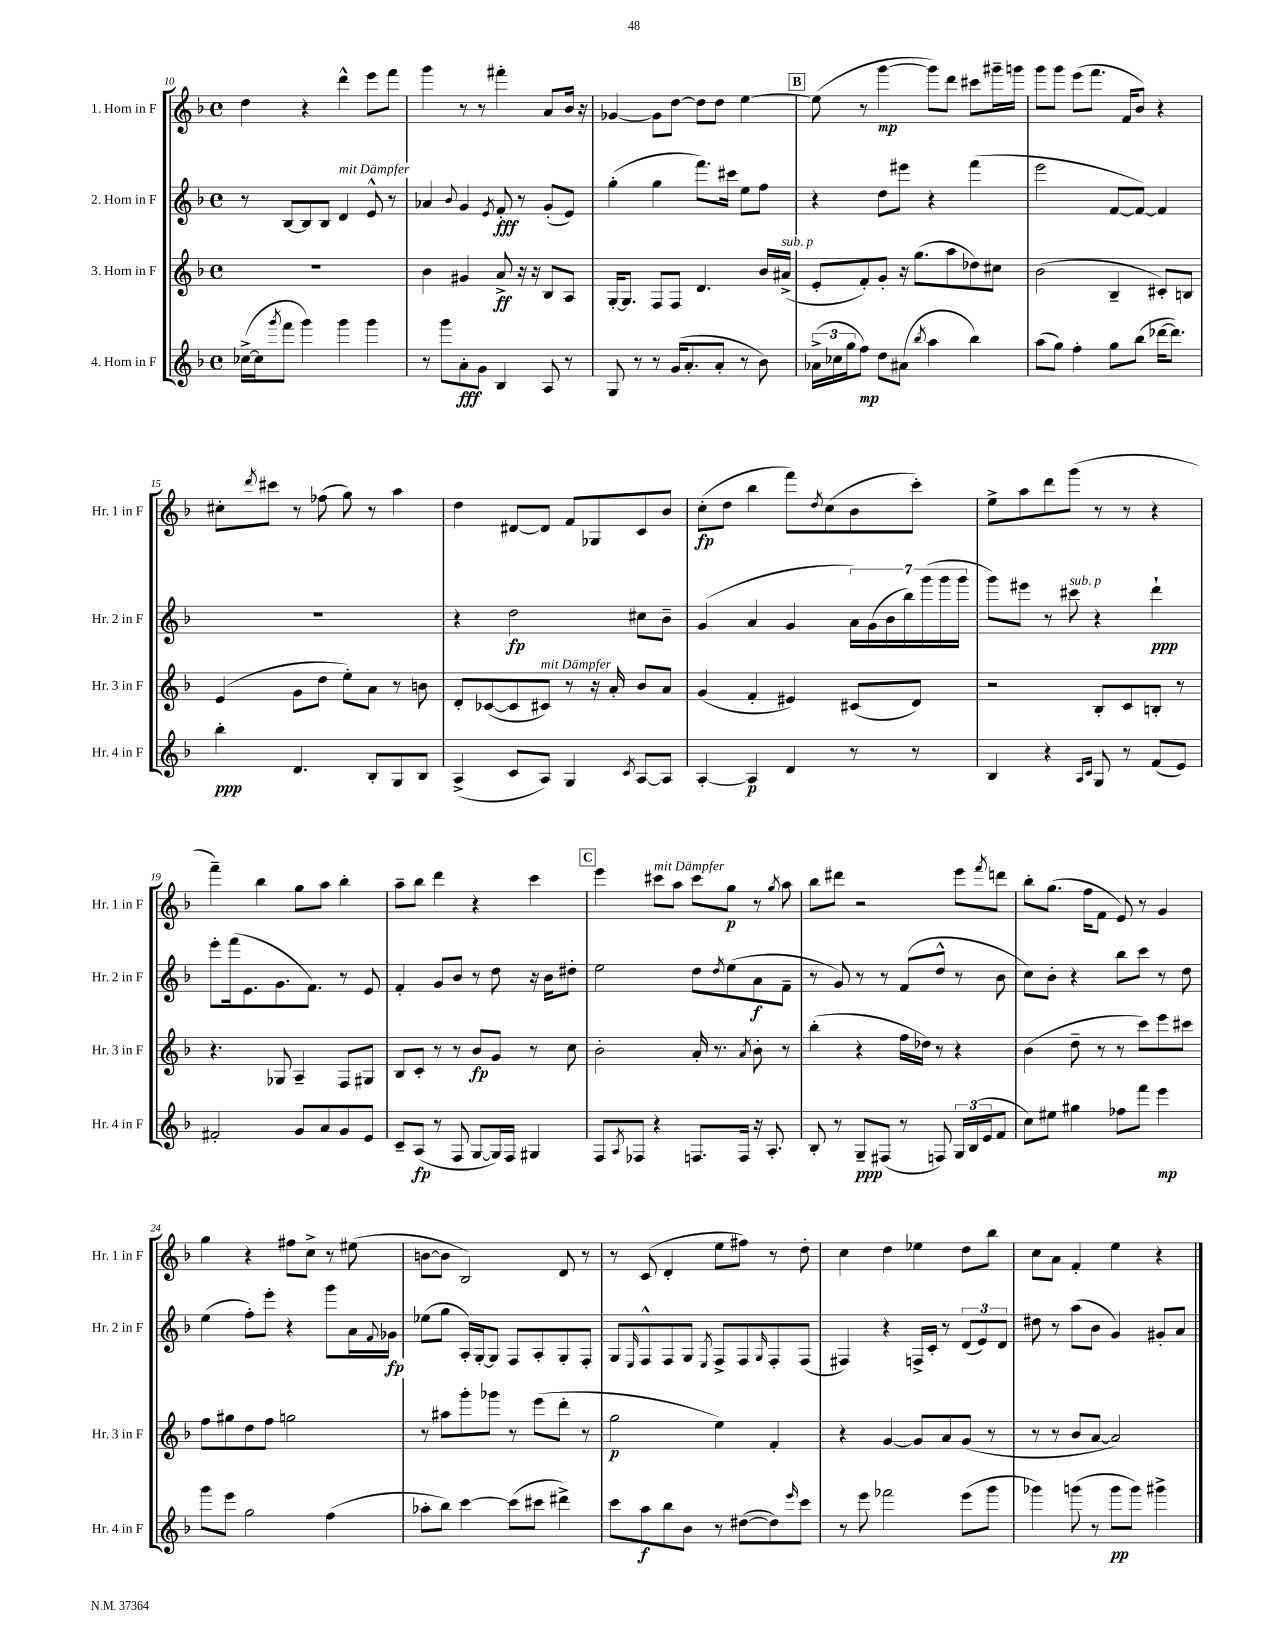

**kern	**kern	**kern	**kern
*staff4	*staff3	*staff2	*staff1
*clefG2	*clefG2	*clefG2	*clefG2
*k[b-]	*k[b-]	*k[b-]	*k[b-]
*M4/4	*M4/4	*M4/4	*M4/4
*met(c)	*met(c)	*met(c)	*met(c)
([16cc-^\LL	1r	8r	4dd\
16cc-\]J	.	.	.
8qggg/	.	.	.
8fff\J	.	[8B-/L	.
4ggg\)	.	8B-/]	4r
.	.	8B-/J	.
4ggg\	.	4d/	4ddd^^\
4ggg\	.	8e^^/	8eee\L
.	.	8r	8fff\J
=	=	=	=
8r	4b-\	4a-/	4ggg\
8ggg\L	.	.	.
.	.	8qqb-/	.
8a'\	4g#/	4g/	8r
8g\J	.	.	8r
.	.	8qe/	.
4B-/	8a^/	8f'/	4fff#'\
.	16r	8r	.
.	16r	.	.
8A/	8B-/L	(8g'/L	8a/L
8r	8A/J	8e/J)	16b-/Jk
.	.	.	16r
=	=	=	=
8G/	[16G'/LK	(4gg'\	[4g-/
.	8.G/]J	.	.
8r	.	.	.
8r	8F/L	4gg\	8g-\]L
(16g/LK	8F/J	.	[8dd\J
8.a'/	.	.	.
.	4.d/	8.fff\L)	8dd\]L
8a'/J	.	.	8dd\J
.	.	16ccc#\Jk	.
8r	.	8ee\L	[4ee\
8b-\)	16b-/LL	8ff\J	.
.	(16a#^/JJ	.	.
=	=	=	=
(24a-^\LL	8e'/L	4r	(8ee\]
24cc-\	.	.	.
24gg\J	.	.	.
8ff\J)	8f'/)	.	8r
8dd\L	8g'/J	8dd\L	[4ggg\
(8a#\J	16r	8eee#\J	.
.	(8.gg\L	.	.
8qbb-/	.	.	.
4aa\	.	4r	8ggg\]L)
.	8aa\	.	8ddd\J
4bb-\)	8dd-\)	(4fff\	8ccc#\L
.	8cc#\J	.	16ggg#~\L
.	.	.	16ggg\JJ
=	=	=	=
(8aa\L	(2b-\	2eee\	8ggg\L
8gg\J)	.	.	8ggg\J
4ff'\	.	.	(8eee\L
.	.	.	8.fff\J
8gg\L	4B-~/	[8f/L	.
.	.	.	16f/LK
(8bb-\J	.	8f/_J)	8b-/J)
[16ddd-\LK	8c#'/L)	4f/]	4r
8.ddd-\]J)	.	.	.
.	8B/J	.	.
=	=	=	=
4bb-'\	(4e/	1r	8cc#'\L
.	.	.	8qddd/
.	.	.	8ccc#\J
4.d/	8g\L	.	8r
.	8dd\J	.	(8ff-\
.	8ee'\L)	.	8gg\)
8B-'/L	8a\J	.	8r
8G/	8r	.	4aa\
8B-/J	8b\	.	.
=	=	=	=
(4A^/	8d'/L	4r	4dd\
.	([8c-/	.	.
8c/L	8c-/]	2dd\	[8d#/L
8A/J)	8c#/J)	.	8d#/]J
4G/	8r	.	8f/L
.	16r	.	8G-/
.	16a'/	.	.
8qc/	.	.	.
[8A/L	8b-/L	8cc#\L	8c/
8A/]J	8a/J	8b-~\J	8b-/J
=	=	=	=
[4A'/	(4g/	(4g/	(8cc'\L
.	.	.	8dd\J
4A/]	4f'/	4a/	4bb-\
4d/	4e#/)	4g/	8fff\L)
.	.	.	8qdd/
.	.	.	(8cc\
8r	(8c#/L	28a\LL)	8b-\
.	.	(28g\	.
.	.	28b-\	.
.	.	28bb-\)	.
8r	8d/J)	.	8ccc'\J)
.	.	(28ggg\	.
.	.	28ggg\	.
.	.	28ggg\JJ	.
=	=	=	=
4B-/	2r	8ggg\L)	8ee^\L
.	.	8eee#\J	8aa\
4r	.	8r	8ddd\
.	.	8ccc#\	(8ggg\J
16qqA/LL	.	.	.
16qqc/JJ	.	.	.
8G/	8B-'/L	4r	8r
8r	8c/	.	8r
(8f/L	8B'/J	4ddd`\	4r
8e/J)	8r	.	.
=	=	=	=
2f#'/	4.r	8eee'\L	4fff~\)
.	.	(16fff\k	.
.	.	8.e\	.
.	.	.	4bb-\
.	8G-/	8.g\	.
8g/L	4A~/	.	8gg\L
.	.	8.f\J)	.
8a/	.	.	8aa\J
8g/	8F/L	8r	4bb-'\
8e/J	8G#/J	8e/	.
=	=	=	=
8c~/L	8B-/L	4f'/	8aa~\L
(8A/J	8c'/J	.	8bb-\J
8r	8r	8g/L	4ddd\
8F/	8r	8b-/J	.
[8G/L	8b-/L	8r	4r
16G/]L)	8g/J	8dd\	.
16F/JJ	.	.	.
4G#/	8r	16r	4ccc\
.	.	16b-\LK	.
.	8cc\	8dd#'\J	.
=	=	=	=
8F/L	2b-'\	2ee\	4eee\
8qA/	.	.	.
8F-/J	.	.	.
4r	.	.	8ccc#\L
.	.	.	8aa\J
8.F/L	16a'/	8dd\L	8ccc#\L
.	8.r	.	.
.	.	8qdd/	.
.	.	(8ee\	8gg\J
16F/Jk	.	.	.
.	8qa/	.	.
16r	8b-'\	8a\	8r
8.A'/	.	.	.
.	.	.	8qgg/
.	8r	8f~\J	8aa\
=	=	=	=
8B-'/	(4bb-'\	8r	8bb-\L
8r	.	8g/)	8ddd#\J
8G~/L	4r	8r	2r
(8F#/J	.	8r	.
8r	16ff\LL	(8f/L	.
.	16dd-\JJ)	.	.
8F/)	8r	8dd^^/J	.
24G/LL	4r	8r	8eee\L
(24B-/	.	.	.
24e/J	.	.	.
.	.	.	8qfff/
8f/J	.	8b-\	8ddd\J
=	=	=	=
8cc\L)	(4b-\	8cc\L)	8bb-'\L
8ee#\J	.	8b-'\J	(8.gg\J
4gg#\	8dd~\	4r	.
.	.	.	16ff\LK
.	8r	.	8f\J
8ff-\L	8r	8bb-\L	8e/)
8fff\J	8ccc\L)	8ccc\J	8r
4eee\	8eee\	8r	4g/
.	8ccc#\J	8dd\	.
=	=	=	=
8ggg\L	8ff\L	(4ee\	4gg\
8eee\J	8gg#\	.	.
2gg\	8dd\	8ff'\L)	4r
.	8ff\J	8eee'\J	.
.	2gg\	4r	8ff#\L
.	.	.	8cc^\J
(4ff\	.	8ggg\L	8r
.	.	16a\L	(8ee#\
.	.	8qqf/	.
.	.	16g-\JJ	.
=	=	=	=
8aa-'\L	8r	(8ee-\L	[8b\L
8bb-\J)	8aa#\L	8gg\J	8b\]J
[4ccc\	8ggg'\	16A'/LL)	2B-/)
.	.	[16G'/J	.
.	8ggg-\J	8G/]J	.
(8ccc\]L	8r	8F/L	.
8ccc#\J	(8eee\L	8A'/	.
4ddd#^\)	8ddd'\J	8G'/	8d/
.	8r	8F'/J	8r
=	=	=	=
8ccc\L	2gg\	8G/L	8r
.	.	16qqE/	.
8aa\	.	8F^^/	(8c/
8bb-\	.	8F/	4d'/
8b-\J	.	8G/J	.
.	.	8qE/	.
8r	4ee\)	8F^/L	8ee\L
([8dd#\L	.	8F/	8ff#\J)
.	.	16qqG/	.
8dd#\])	4f'/	8F'/	8r
16qqeee/	.	.	.
8ccc\J	.	(8F/J	8dd'\
=	=	=	=
8r	4r	4F#/)	4cc\
8eee\	.	.	.
2fff-\	[4g/	4r	4dd\
.	8g/]L	16F^/LL	4ee-\
.	.	16c'/JJ	.
.	8a/	8r	.
(8eee\L	(8g/J	(12d/L	8dd\L
.	.	12e/)	.
8ggg\J	8r	.	8bb-\J
.	.	12d/J	.
=	=	=	=
4ggg-\)	8r	8dd#\	8cc\L
.	8r	8r	8a\J
(8ggg\	8b-/L	(8aa\L	4f'/
8r	[8a/J	8b-\J	.
8ggg\L	2a/])	4g/)	4ee\
8ggg\J)	.	.	.
4ggg#^\	.	8g#'/L	4r
.	.	8a/J	.
==	==	==	==
*-	*-	*-	*-
